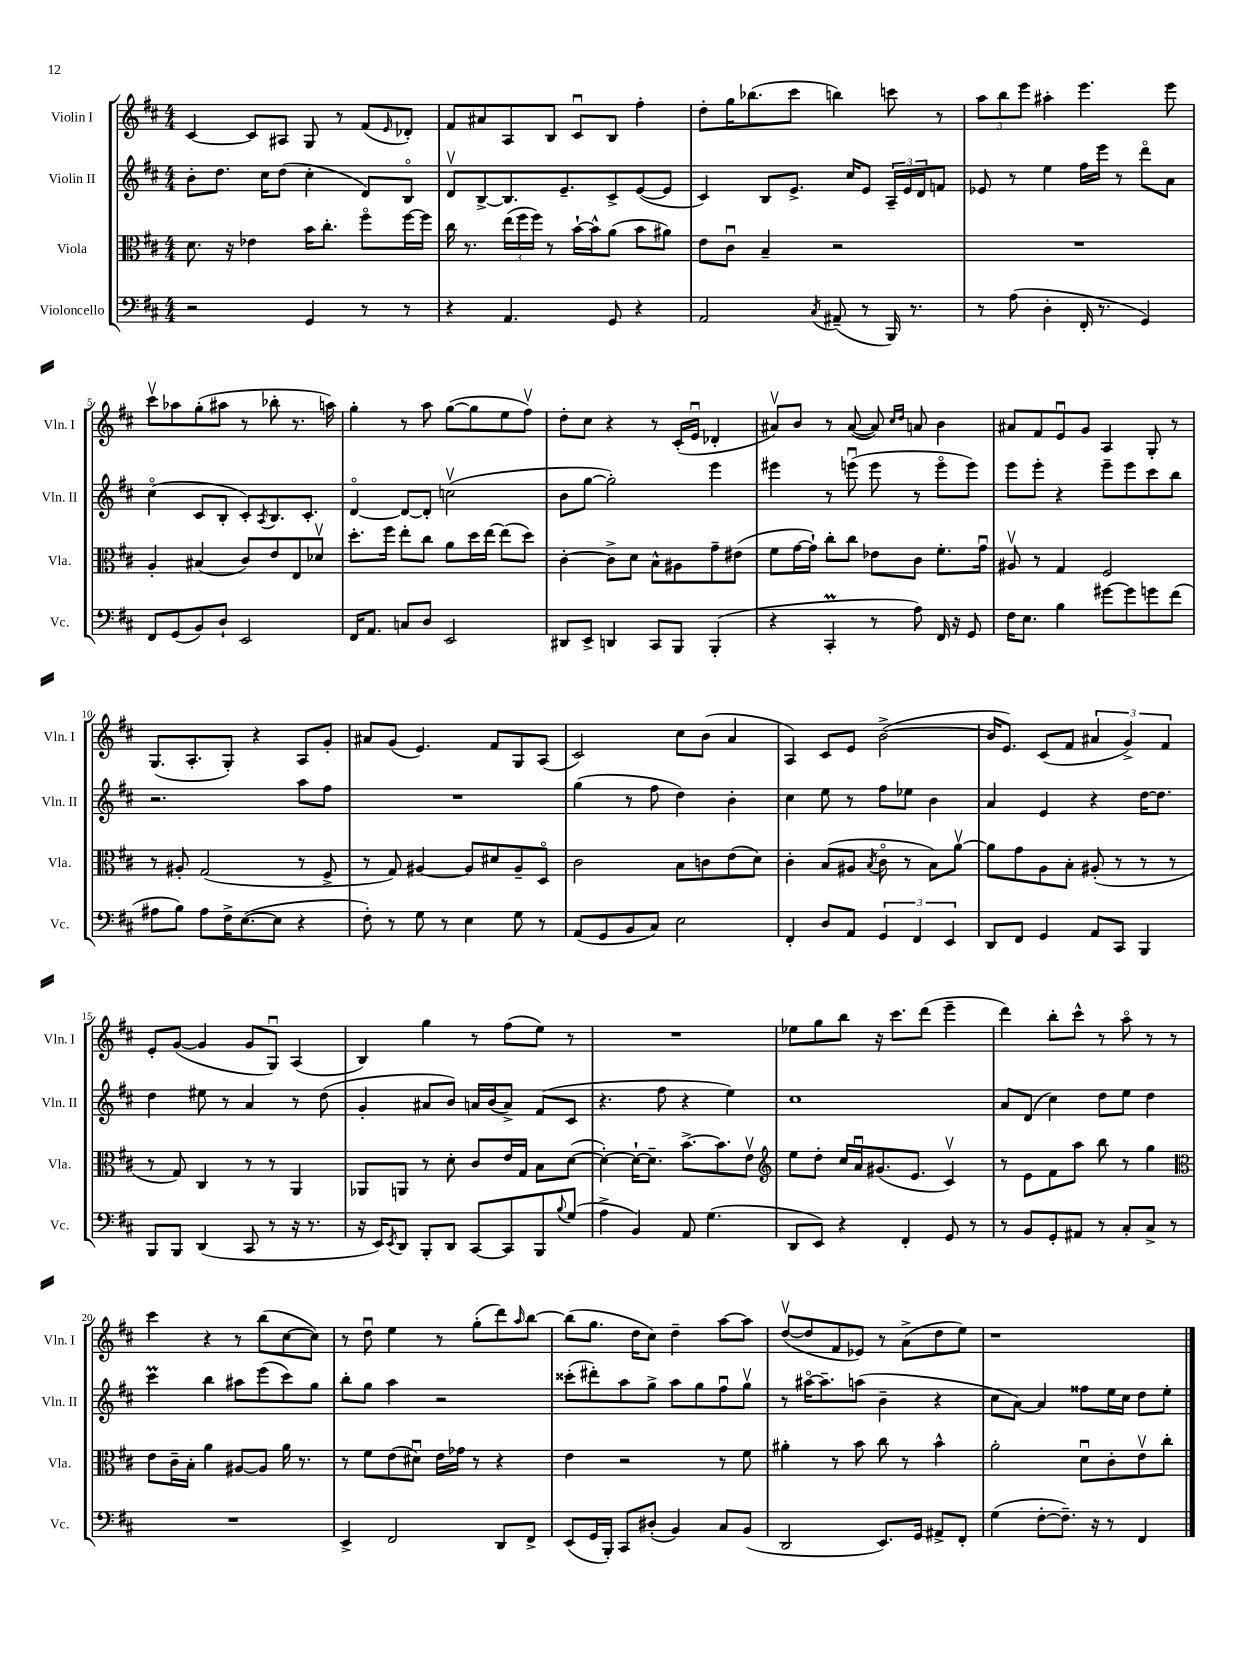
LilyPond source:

<<
\new StaffGroup <<
\new Staff = "s0" \with { instrumentName = "Violin I" shortInstrumentName = "Vln. I" } {
    \clef treble \key d \major \numericTimeSignature \time 4/4
    cis'4~ cis'8 ais8 g8 r8 fis'8( \grace { e'16 } des'8-.) |
    fis'8 ais'8 a8 b8 cis'8\downbow b8 fis''4-. |
    d''8-. g''16 bes''8.( cis'''8 b''4) c'''8 r8 |
    \tuplet 3/2 { a''8 b''8 e'''8 } ais''4-. e'''4. e'''8 |
    cis'''8\upbow aes''8 g''8-.( ais''8 r8 bes''8-. r8. a''16) |
    g''4-. r8 a''8 g''8~( g''8 e''8 fis''8\upbow) |
    d''8-. cis''8 r4 r8 cis'16-.( e'16\downbow des'4-. |
    ais'8\upbow) b'8 r8 ais'8~( ais'8) \grace { cis''16 d''16 } a'8 b'4 |
    ais'8 fis'8 e'8\downbow g'8 a4 g8-. r8 |
    g8.( a8.-. g8-.) r4 a8 g'8-. |
    ais'8 g'8( e'4.) fis'8 g8 a8( |
    cis'2) cis''8 b'8( a'4 |
    a4) cis'8 e'8 b'2~->( |
    b'16 e'8.) cis'8( fis'8 \tuplet 3/2 { ais'4 g'4->) fis'4 } |
    e'8-. g'8~( g'4 g'8 g8\downbow) a4( |
    b4) g''4 r8 fis''8( e''8) r8 |
    R1 |
    ees''8 g''8 b''8 r16 cis'''8. d'''8( e'''4-- |
    d'''4) b''8-. cis'''8-^ r8 a''8\flageolet r8 r8 |
    cis'''4 r4 r8 b''8( cis''8~ cis''8) |
    r8 d''8\downbow e''4 r8 g''8-.( d'''8) \grace { a''16 } b''8~ |
    b''8( g''8. d''16 cis''8) d''4-- a''8~ a''8 |
    d''8~\upbow( d''8 fis'8 ees'8) r8 a'8->( d''8 e''8) |
    r1 \bar "|." |
}
\new Staff = "s1" \with { instrumentName = "Violin II" shortInstrumentName = "Vln. II" } {
    \clef treble \key d \major \numericTimeSignature \time 4/4
    b'8-. d''8. cis''16 d''8( cis''4-. d'8) b8\flageolet |
    d'8\upbow b8~-> b8. e'8.-- cis'8-> e'8~( e'8 |
    cis'4) b8 e'8.-> cis''16 e'8 \tuplet 3/2 { a16-- e'16 d'16 } f'8 |
    ees'8 r8 e''4 fis''16 e'''16 r8 d'''8\flageolet a'8 |
    cis''4\flageolet( cis'8 b8-. cis'8-.) \acciaccatura { a8 } b8. cis'8.-. |
    d'4~\flageolet d'8~ d'8-. c''2\upbow( |
    b'8 g''8~ g''2-.) e'''4 |
    eis'''4 r8 e'''8\downbow( e'''8 r8 e'''8\flageolet e'''8) |
    e'''8 e'''8-. r4 e'''8-- e'''8 cis'''8 b''8 |
    r2. a''8 fis''8 |
    R1 |
    g''4( r8 fis''8 d''4) b'4-. |
    cis''4 e''8 r8 fis''8 ees''8 b'4 |
    a'4 e'4 r4 d''16~ d''8. |
    d''4 eis''8 r8 a'4 r8 d''8( |
    g'4-. ais'8 b'8) a'16 b'16( a'8->) fis'8( cis'8 |
    r4. fis''8 r4 e''4) |
    cis''1 |
    a'8 d'8( cis''4) d''8 e''8 d''4 |
    cis'''4\prall b''4 ais''8 e'''8( cis'''8) g''8 |
    b''8-. g''8 a''4 r2 |
    cisis'''8-.( dis'''8-.) a''8 g''8-> a''8 g''8 fis''8\downbow g''8\upbow |
    r8 ais''16~\flageolet ais''8.-- a''8( b'4-- r4 |
    cis''8 a'8~) a'4 fisis''8 e''16 cis''16 d''8 e''8-. \bar "|." |
}
\new Staff = "s2" \with { instrumentName = "Viola" shortInstrumentName = "Vla." } {
    \clef alto \key d \major \numericTimeSignature \time 4/4
    d'8. r16 ees'4 b'16 cis''8.-. fis''8\flageolet fis''16~ fis''16 |
    cis''16 r8. \tuplet 3/2 { e''16( fis''16 fis''16) } r8 b'16~-! b'16-^ a'8( b'8 ais'8) |
    e'8 cis'8\downbow b4-- r2 |
    R1 |
    a4-. bis4( cis'8) e'8 e8 des'8\upbow |
    d''8.-. fis''16 e''8-. cis''8 a'8 d''16 e''16~ e''8( d''8) |
    cis'4~-. cis'8-> d'8 b8-^ ais8 g'8-- eis'8( |
    fis'8 g'16~ g'16-!) cis''8-. cis''8 ees'8 cis'8 fis'8.-. g'16\downbow |
    ais8\upbow r8 g4 fis2 |
    r8 ais8-. g2( r8 fis8-> |
    r8 g8) ais4~ ais8 dis'8 ais8-- d8\flageolet |
    cis'2 b8 c'8 e'8( d'8) |
    cis'4-. b8( ais8 \acciaccatura { b8 } cis'8\flageolet r8 b8) a'8~\upbow |
    a'8 g'8 a8 b8-. ais8-.( r8 r8 r8 |
    r8 g8) cis4 r8 r8 a,4 |
    aes,8 a,8 r8 d'8-. cis'8 e'16 g16 b8 d'8~( |
    d'4~-.) d'16~-! d'8.-- b'8.~-> b'8. e'8\upbow |
    \clef treble e''8 d''8-. cis''16 a'16\downbow gis'8.( e'8. cis'4\upbow) |
    r8 e'8 fis'8 a''8 b''8 r8 g''4 |
    \clef alto e'8 cis'16-- b16-. a'4 ais8~ ais8 a'16 r8. |
    r8 fis'8 e'8( dis'8\downbow) e'16 ges'16 r8 r4 |
    e'4 r2 r8 fis'8 |
    ais'4-. r8 b'8 cis''8 r8 b'4-^ |
    a'2-. d'8\downbow cis'8-. e'8\upbow cis''8-. \bar "|." |
}
\new Staff = "s3" \with { instrumentName = "Violoncello" shortInstrumentName = "Vc." } {
    \clef bass \key d \major \numericTimeSignature \time 4/4
    r2 g,4 r8 r8 |
    r4 a,4. g,8 r4 |
    a,2 \acciaccatura { cis8 } ais,8--( r8 b,,16) r8. |
    r8 a8( d4-. fis,16-. r8. g,4) |
    fis,8 g,8( b,8) d8-! e,2 |
    fis,16 a,8. c8 d8 e,2 |
    dis,8 e,8-> d,4 cis,8 b,,8 b,,4-.( |
    r4 cis,4-.\prall r8 a8) fis,16 r16 g,8 |
    fis16 e8. b4 gis'8~ gis'8 g'8 fis'8( |
    ais8 b8) ais8 fis16-> e8.~( e8 r4 |
    fis8-.) r8 g8 r8 e4 g8 r8 |
    a,8( g,8 b,8 cis8) e2 |
    fis,4-. d8 a,8 \tuplet 3/2 { g,4 fis,4 e,4 } |
    d,8 fis,8 g,4 a,8 cis,8 b,,4 |
    b,,8 b,,8 d,4( cis,8 r8 r16 r8. |
    r16 e,16) \acciaccatura { e,8 } d,8 b,,8-. d,8 cis,8~ cis,8 b,,8 \appoggiatura { b8 } g8( |
    a4-> b,4) a,8 g4.( |
    d,8 e,8) r4 fis,4-. g,8 r8 |
    r8 b,8 g,8-. ais,8 r8 cis8-. cis8-> r8 |
    R1 |
    e,4-> fis,2 d,8 fis,8-> |
    e,8( g,16 b,,16-.) cis,8 dis8-.( b,4) cis8 b,8( |
    d,2 e,8.) g,16 ais,8-> fis,8-. |
    g4( fis8~-. fis8.--) r16 r8 fis,4 \bar "|." |
}
>>
>>
